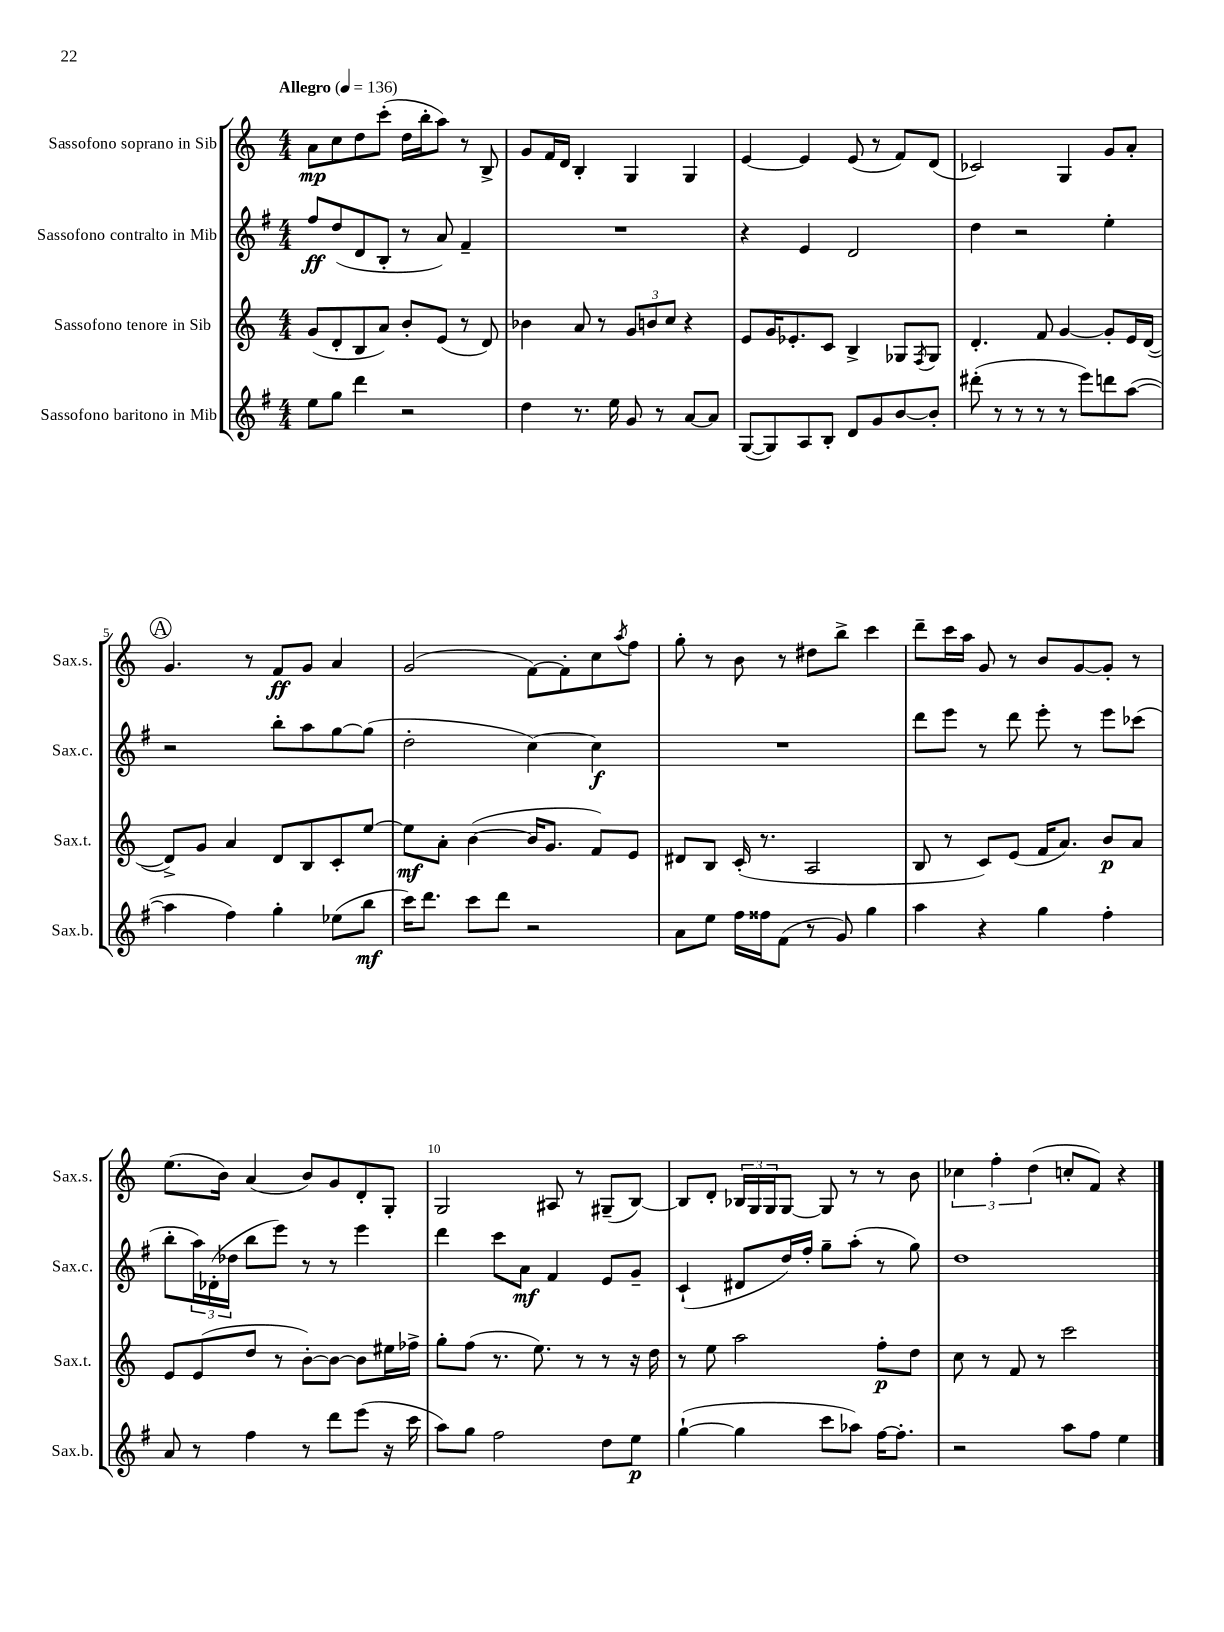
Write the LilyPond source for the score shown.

<<
\new StaffGroup <<
\new Staff = "s0" \with { instrumentName = "Sassofono soprano in Sib" shortInstrumentName = "Sax.s." } {
    \clef treble \key c \major \numericTimeSignature \time 4/4 \tempo "Allegro" 4 = 136
    a'8\mp c''8 d''8 c'''8-.( d''16 b''16-. a''8) r8 b8-> |
    g'8 f'16 d'16 b4-. g4 g4 |
    e'4~ e'4 e'8( r8 f'8) d'8( |
    ces'2) g4 g'8 a'8-. |
    \mark \markup { \circle "A" } g'4. r8 f'8\ff g'8 a'4 |
    g'2( f'8~) f'8-. c''8 \acciaccatura { a''8 } f''8 |
    g''8-. r8 b'8 r8 dis''8 b''8-> c'''4 |
    d'''8-- c'''16 a''16 g'8 r8 b'8 g'8~ g'8-. r8 |
    e''8.( b'16) a'4( b'8) g'8 d'8-. g8-. |
    g2 ais8 r8 gis8--( b8~) |
    b8 d'8-. \tuplet 3/2 { bes16 g16 g16 } g8~ g8 r8 r8 b'8 |
    \tuplet 3/2 { ces''4 f''4-. d''4( } c''8-. f'8) r4 \bar "|." |
}
\new Staff = "s1" \with { instrumentName = "Sassofono contralto in Mib" shortInstrumentName = "Sax.c." } {
    \clef treble \key g \major \numericTimeSignature \time 4/4
    fis''8\ff d''8( d'8 b8-. r8 a'8) fis'4-- |
    R1 |
    r4 e'4 d'2 |
    d''4 r2 e''4-. |
    \mark \markup { \circle "A" } r2 b''8-. a''8 g''8~ g''8( |
    d''2-. c''4~) c''4\f |
    R1 |
    d'''8 e'''8 r8 d'''8 e'''8-. r8 e'''8 ces'''8( |
    b''8-. \tuplet 3/2 { a''16) des'16-.( des''16 } b''8 e'''8) r8 r8 e'''4 |
    d'''4 c'''8 a'8\mf fis'4 e'8 g'8-- |
    c'4-!( dis'8 d''16) fis''16-. g''8-- a''8-.( r8 g''8) |
    d''1 \bar "|." |
}
\new Staff = "s2" \with { instrumentName = "Sassofono tenore in Sib" shortInstrumentName = "Sax.t." } {
    \clef treble \key c \major \numericTimeSignature \time 4/4
    g'8( d'8-. b8 a'8) b'8-. e'8( r8 d'8) |
    bes'4 a'8 r8 \tuplet 3/2 { g'8 b'8 c''8 } r4 |
    e'8 g'16 ees'8.-. c'8 b4-> ges8 \acciaccatura { f8 } ges8 |
    d'4.-. f'8 g'4~ g'8-. e'16 d'16~( |
    \mark \markup { \circle "A" } d'8->) g'8 a'4 d'8 b8 c'8-. e''8~ |
    e''8\mf a'8-. b'4~( b'16 g'8. f'8) e'8 |
    dis'8 b8 c'16-.( r8. a2 |
    b8 r8 c'8) e'8( f'16 a'8.) b'8\p a'8 |
    e'8 e'8( d''8 r8 b'8~-.) b'8~ b'8 eis''16 fes''16-> |
    g''8-. f''8( r8. e''8.) r8 r8 r16 d''16 |
    r8 e''8 a''2 f''8-.\p d''8 |
    c''8 r8 f'8 r8 c'''2 \bar "|." |
}
\new Staff = "s3" \with { instrumentName = "Sassofono baritono in Mib" shortInstrumentName = "Sax.b." } {
    \clef treble \key g \major \numericTimeSignature \time 4/4
    e''8 g''8 d'''4 r2 |
    d''4 r8. e''16 g'8 r8 a'8~ a'8 |
    g8~( g8) a8 b8-. d'8 g'8 b'8~ b'8-. |
    dis'''8-.( r8 r8 r8 r8 e'''8) d'''8 a''8~( |
    \mark \markup { \circle "A" } a''4 fis''4) g''4-. ees''8( b''8\mf |
    c'''16) d'''8. c'''8 d'''8 r2 |
    a'8 e''8 fis''16 fisis''16 fis'8( r8 g'8) g''4 |
    a''4 r4 g''4 fis''4-. |
    a'8 r8 fis''4 r8 d'''8 e'''8( r16 c'''16 |
    a''8) g''8 fis''2 d''8 e''8\p |
    g''4~-!( g''4 c'''8 aes''8) fis''16~ fis''8.-. |
    r2 a''8 fis''8 e''4 \bar "|." |
}
>>
>>
\layout { \context { \Score \override BarNumber.break-visibility = ##(#f #t #t) barNumberVisibility = #(every-nth-bar-number-visible 5) } }
